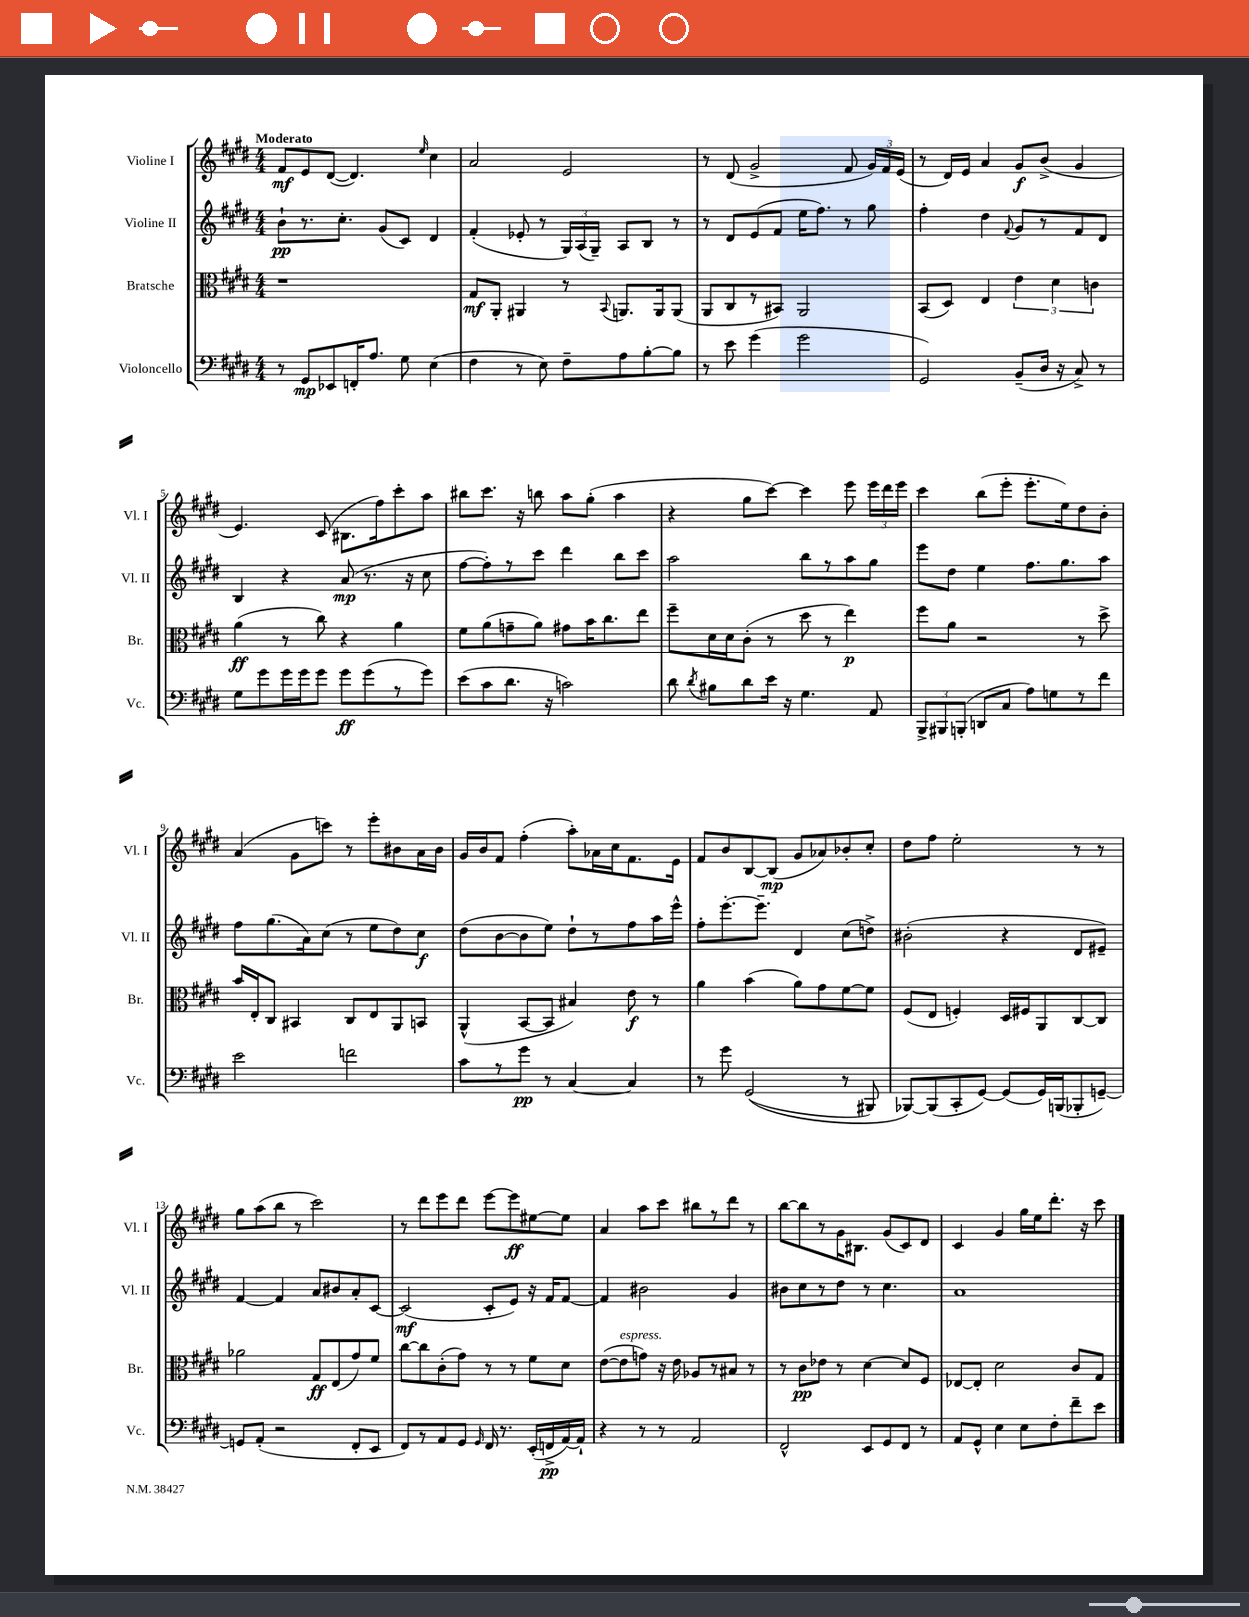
<<
\new StaffGroup <<
\new Staff = "s0" \with { instrumentName = "Violine I" shortInstrumentName = "Vl. I" } {
    \clef treble \key e \major \numericTimeSignature \time 4/4 \tempo "Moderato"
    \autoBeamOff fis'8[\mf e'8 dis'8]~( dis'4.) \grace { e''16 } cis''4 |
    a'2 e'2 |
    r8 dis'8( gis'2-> fis'8 \tuplet 3/2 { gis'16[) fis'16 e'16]( } |
    r8 dis'16[) e'16] a'4 gis'8[\f b'8]->( gis'4 |
    e'4.) cis'8( bis8.[ fis''16) cis'''8-. a''8] |
    bis''8[ cis'''8.] r16 b''8 a''8[ gis''8]-.( a''4 |
    r4 gis''8[ cis'''8]~) cis'''4 e'''8 \tuplet 3/2 { e'''16[ dis'''16 e'''16] } |
    cis'''4 b''8[( e'''8]-. e'''8.[-. e''16) dis''8 b'8]-. |
    a'4( gis'8[ c'''8]) r8 e'''8[-. bis'8 a'16 bis'16] |
    gis'16[ b'16 fis'8] fis''4-.( a''8[-.) aes'16 cis''16 fis'8. e'16] |
    fis'8[ b'8 b8~ b8]\mp( gis'8[ aes'8) bes'8-. cis''8]-. |
    dis''8[ fis''8] e''2-. r8 r8 |
    gis''8[ a''8( b''8] r8 cis'''2) |
    r8 dis'''8[ e'''8 dis'''8] e'''8[~ e'''8\ff eis''8~ eis''8] |
    a'4 a''8[ cis'''8] bis''8[ r8 dis'''8] r8 |
    b''8[~ b''8 r8 gis'16 bis8.] gis'8[( cis'8) dis'8] |
    cis'4 gis'4 gis''16[ e''16 dis'''8.]-. r16 cis'''8 \bar "|." |
}
\new Staff = "s1" \with { instrumentName = "Violine II" shortInstrumentName = "Vl. II" } {
    \clef treble \key e \major \numericTimeSignature \time 4/4
    \autoBeamOff b'8[-!\pp r8. cis''8.]-. gis'8[( cis'8]) dis'4 |
    fis'4-.( ees'8-. r8 \tuplet 3/2 { gis16[) a16( gis16]--) } a8[ b8] r8 |
    r8 dis'8[ e'8( fis'8] e''16[ fis''8.]) r8 gis''8 |
    fis''4-. dis''4 \appoggiatura { fis'8 } gis'8[ r8 fis'8 dis'8] |
    b4 r4 a'8\mp( r8. r16 cis''8 |
    fis''8[~ fis''8-.) r8 cis'''8] dis'''4 b''8[ cis'''8] |
    a''2 b''8[ r8 a''8 gis''8] |
    e'''8[ dis''8] e''4 fis''8.[ gis''8. a''8] |
    fis''8[ gis''8.( a'16) cis''8]( r8 e''8[ dis''8) cis''8]\f |
    dis''8[( b'8~ b'8 e''8]) dis''8[-! r8 fis''8 a''16 e'''16]-^ |
    fis''8[-. e'''8.~-. e'''8.]-- dis'4 cis''8[( d''8]->) |
    bis'2-.( r4 dis'8[ eis'8]--) |
    fis'4~ fis'4 a'8[ bis'8 a'8-. cis'8]~ |
    cis'2\mf( cis'8[-. e'8]) r16 fis'16[ fis'8]~ |
    fis'4 bis'2 gis'4 |
    bis'8[ cis''8 r8 dis''8] r8 cis''4. |
    a'1 \bar "|." |
}
\new Staff = "s2" \with { instrumentName = "Bratsche" shortInstrumentName = "Br." } {
    \clef alto \key e \major \numericTimeSignature \time 4/4
    \autoBeamOff r1 |
    gis8[\mf a,8]-. ais,4 r8 \appoggiatura { b,8 } a,8.[ a,16 a,8]( |
    a,8[ cis8 r8 bis,8]) a,2 |
    b,8[( dis8]) e4 \tuplet 3/2 { e'4 dis'4 c'4 } |
    a'4\ff( r8 cis''8) r4 a'4 |
    fis'8[ a'8( g'8-- a'8]) gis'8[ b'16 cis''8. e''8] |
    fis''8[-- dis'16 dis'16 cis'8]-.( r8 dis''8 r8 e''4\p) |
    fis''8[ a'8] r2 r8 dis''8-> |
    b'16[ e16-. cis8] bis,4 cis8[ e8 a,8 b,8] |
    a,4-^( b,8[~ b,8] bis4) e'8\f r8 |
    a'4 b'4( a'8[) gis'8 fis'8~ fis'8] |
    fis8[( e8] f4-.) dis16[ fis16 a,8 cis8~ cis8] |
    aes'2 gis8[\ff e8( gis'8) fis'8] |
    cis''8[~ cis''8 cis'8-.( gis'8]) r8 r8 fis'8[ dis'8] |
    e'8[~( e'8^\markup { \italic "espress." } g'8]) r16 e'16 aes8[ r8 bis8] r8 |
    r8 cis'8[\pp ees'8] r8 dis'4~ dis'8[ fis8] |
    ees8[~ ees8]-. dis'2 cis'8[ gis8] \bar "|." |
}
\new Staff = "s3" \with { instrumentName = "Violoncello" shortInstrumentName = "Vc." } {
    \clef bass \key e \major \numericTimeSignature \time 4/4
    \autoBeamOff r8 gis,8[\mp ees,8 f,16-. a8.] gis8 e4( |
    fis4 r8 e8) fis8[-- a8 b8~-. b8] |
    r8 e'8 gis'4( gis'2 |
    gis,2) b,8[--( dis16] r16 cis8->) r8 |
    gis8[ gis'8 gis'16 gis'16 gis'8] gis'8[\ff gis'8( r8 gis'8]) |
    e'8[( cis'8 dis'8.] r16 c'2) |
    dis'8 \acciaccatura { dis'8 } bis8[ dis'8 e'16] r16 gis4. a,8 |
    \tuplet 3/2 { b,,8[-> bis,,8 b,,8]-.( } d,8[ cis8] a8[) g8 r8 fis'8] |
    e'2 f'2 |
    cis'8[ r8 gis'8]\pp r8 cis4~ cis4 |
    r8 gis'8 gis,2(\( r8 bis,,8) |
    bes,,8[~\) bes,,8( cis,8-. gis,8]~) gis,8[( gis,16) b,,16( bes,,8-. g,8]~--) |
    g,8[ a,8]-.( r2 fis,8[-. e,8] |
    fis,8[) r8 a,8 gis,8] \grace { gis,16 } fis,16 r8. e,16[-.( f,16->\pp a,16~) a,16]-! |
    r4 r8 r8 a,2 |
    fis,2-^ e,8[ gis,8 fis,8] r8 |
    a,8[ gis,8]-^ e4 e8[ fis8-. fis'8-- e'8] \bar "|." |
}
>>
>>
